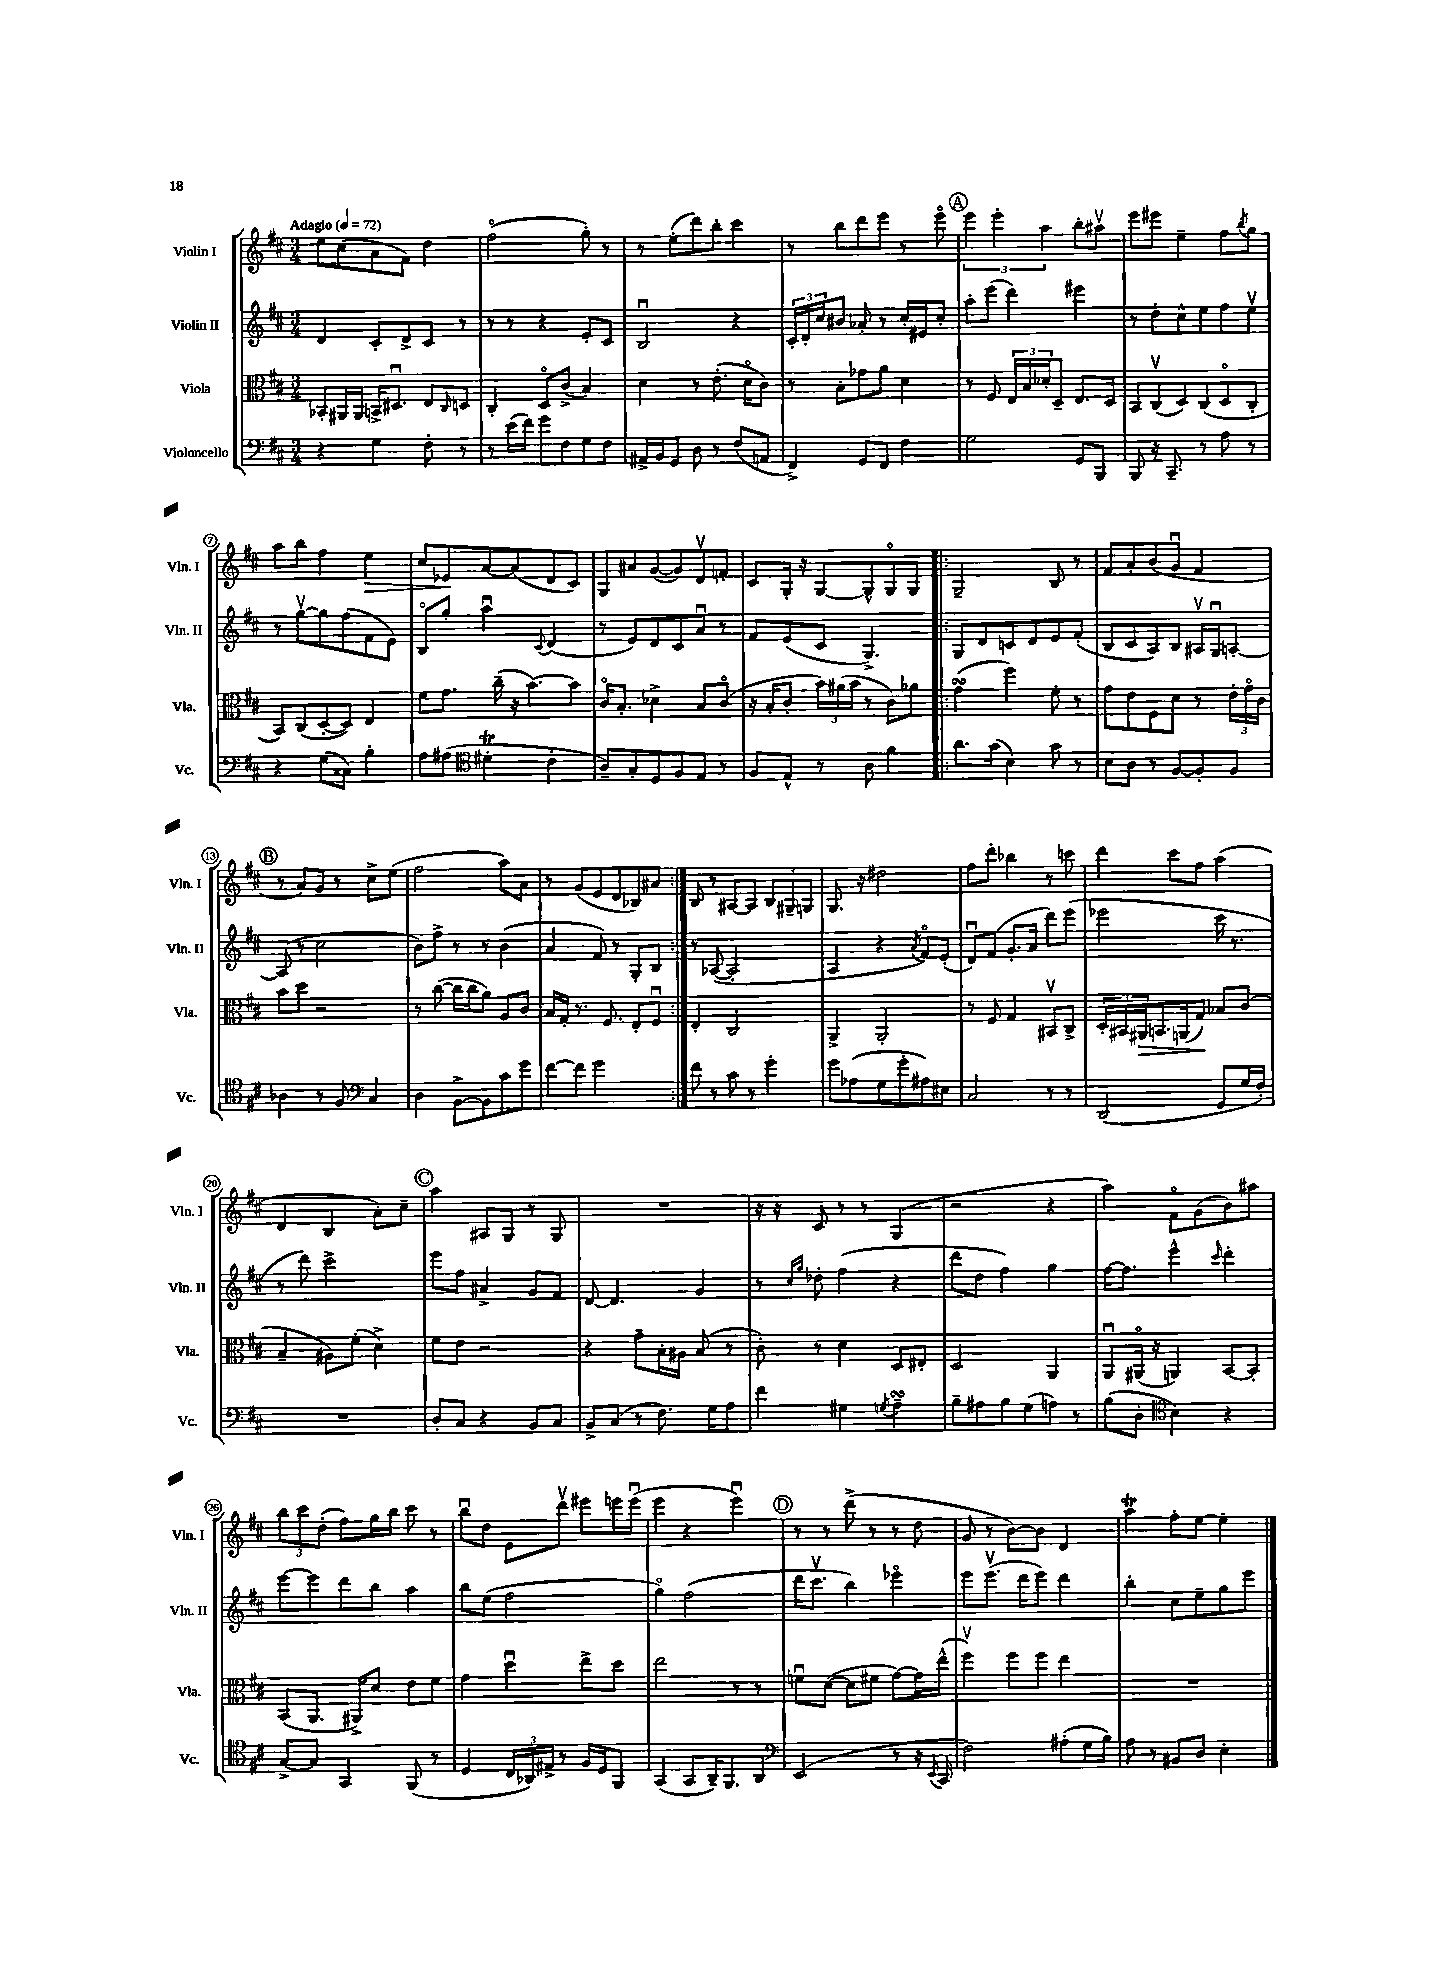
<<
\new StaffGroup <<
\new Staff = "s0" \with { instrumentName = "Violin I" shortInstrumentName = "Vln. I" } {
    \clef treble \key d \major \numericTimeSignature \time 3/4 \tempo "Adagio" 4 = 72
    e''8 cis''8( a'8 fis'8) d''4 |
    fis''2\flageolet( g''8-.) r8 |
    r8 e''8-.( d'''8) b''8-. cis'''4 |
    r8 b''8 d'''8 e'''8 r8 e'''8\flageolet |
    \mark \markup { \circle "A" } \tuplet 3/2 { e'''4 e'''4-. a''4 } b''8-. ais''8\upbow |
    e'''8 eis'''8 e''4-- fis''8 \acciaccatura { b''8 } g''8 |
    a''8 b''8 fis''4 e''4\> |
    cis''8 ees'8\! a'8~ a'8( d'8 cis'8) |
    g8 ais'8 g'8~( g'8) d'8\upbow f'8-. |
    cis'8 g16-. r16 g8~ g8-^ g8\flageolet g8 |
    \repeat volta 2 { g2-- b8 r8 |
    fis'8 a'8-. b'8( g'8\downbow fis'4 |
    \mark \markup { \circle "B" } r8 a'8) g'8 r8 cis''8-> e''8( |
    fis''2 a''8) a'8 |
    r8 g'8( e'8 d'8 bes8) ais'8 | }
    b8 r8 ais8~ ais8 \tuplet 3/2 { b8 gis8-- g8 } |
    g8. r16 dis''2 |
    fis''8 d'''8-. bes''4 r8 c'''8 |
    d'''4 cis'''8 fis''8 a''4( |
    d'4 b4 a'8-.) cis''8-- |
    \mark \markup { \circle "C" } a''4 ais8 g8 r8 g8 |
    R2. |
    r16 r16 cis'8 r8 r8 g4( |
    r2 r4 |
    a''4) fis'8\flageolet g'8( b'8) ais''8 |
    \tuplet 3/2 { b''8 cis'''8 d''8-.( } fis''8) g''16 b''16 cis'''8 r8 |
    b''8\downbow d''8 e'8 d'''8\upbow eis'''8 e'''16 e'''16\downbow( |
    e'''4 r4 e'''4\downbow) |
    \mark \markup { \circle "D" } r8 r8 d'''8->( r8 r8 d''8 |
    g'8 r8 b'8~) b'8 d'4 |
    a''4\trill fis''8-. e''8~ e''4-. \bar "|." |
}
\new Staff = "s1" \with { instrumentName = "Violin II" shortInstrumentName = "Vln. II" } {
    \clef treble \key d \major \numericTimeSignature \time 3/4
    d'4 cis'8-. d'8-> cis'8 r8 |
    r8 r8 r4 e'8-. cis'8 |
    b2\downbow r4 |
    \tuplet 3/2 { cis'16-. d'16-. cis''16 } bis'8 aes'8-. r8 cis''16-. eis'16 cis''8-. |
    \mark \markup { \circle "A" } a''8-. e'''8( d'''4) eis'''4 |
    r8 d''8-. cis''8-^ e''8 fis''8 e''8\upbow |
    r8 g''8~\upbow g''8 fis''8( fis'8 e'8) |
    b8\flageolet g''8-. a''4\downbow \appoggiatura { cis'8 } d'4( |
    r8 e'8) d'8 cis'8 a'8\downbow r8 |
    fis'8 e'8( cis'8 g4.->) |
    \repeat volta 2 { g8 d'8 c'8 d'8 e'8 fis'8-.( |
    b8 cis'8 a8) b8 ais16\upbow g16\downbow a8~-. |
    \mark \markup { \circle "B" } a8( r8 cis''2 |
    b'8) fis''8-> r8 r8 b'4( |
    a'4 fis'8) r8 g8-. b8 | }
    r8 aes8~( aes2-. |
    a4 r4 \acciaccatura { a'8 } fis'8\flageolet) e'8-.( |
    d'8\downbow) fis'8( g'8.-. a'16 d'''8) e'''8( |
    ees'''2 cis'''16 r8. |
    r8 d'''8) cis'''2-> |
    \mark \markup { \circle "C" } e'''8 fis''8 ais'4-> g'8 fis'8 |
    d'8~ d'4. g'4 |
    r8 \grace { cis''16 g''16 } des''8-. fis''4( r4 |
    d'''8 d''8 fis''4) g''4 |
    fis''16~ fis''8. e'''4-^ \grace { cis'''16 } d'''4-. |
    e'''8~ e'''8 d'''8 b''8 a''4 |
    b''8 e''8( fis''2 |
    g''4\flageolet) fis''2( |
    \mark \markup { \circle "D" } d'''16 cis'''8.\upbow b''4) ees'''4\flageolet |
    e'''8 e'''8.\upbow( d'''16 e'''8) d'''4 |
    b''4-. cis''8 e''8-- g''8 e'''8 \bar "|." |
}
\new Staff = "s2" \with { instrumentName = "Viola" shortInstrumentName = "Vla." } {
    \clef alto \key d \major \numericTimeSignature \time 3/4
    bes,8-. ais,16 ais,16 b,16-> dis8.\downbow e8 \grace { cis16 } d8 |
    cis4-. d8\flageolet cis'8->( b4) |
    d'4 r8 e'8.-.( d'16\flageolet cis'8) |
    r8 b8-. ges'8 a'8 d'4 |
    \mark \markup { \circle "A" } r8 fis8 \tuplet 3/2 { e16 b16 des'16-. } d8-- e8. d16 |
    b,8 cis8\upbow( d8) cis8( d8\flageolet cis8-. |
    b,8) cis8( d8~-. d8) e4 |
    fis'8 g'8. cis''16--( r16 b'8.~) b'8 |
    cis'16\flageolet b8.-. des'4-> b8 cis'8\flageolet( |
    r16 b16-. cis'8-. \tuplet 3/2 { b'16) ais'16( b'16 } r8 cis'8) aes'8 |
    \repeat volta 2 { g'4\turn( fis''4) fis'8-. r8 |
    g'8 e'8 fis8 d'8 r8 \tuplet 3/2 { e'16-. g'16\flageolet cis'16 } |
    \mark \markup { \circle "B" } b'8 d''8 r2 |
    r8 cis''8~( cis''16 cis''16 a'8) a8 cis'8 |
    b16 g16-. r8. fis8. e8-. fis8\downbow | }
    e4-. cis2 |
    a,4-> a,2-. |
    r8 fis8 g4 bis,8\upbow cis8-> |
    \tuplet 3/2 { d16-. bis,16 ais,16\> } b,8. a,16( g8\!) bes8 cis'8( |
    b4-- ais8) fis'8-.( d'4->) |
    \mark \markup { \circle "C" } fis'8 e'8 r2 |
    r4 g'8-- b16-. ais16 b8( r8 |
    cis'8-.) r8 d'4 d8 eis8-. |
    d2 a,4 |
    a,8\downbow ais,16\flageolet( r16 a,4) b,8~ b,8-. |
    b,8( a,8. ais,16->) d'8 e'8 fis'8 |
    g'4 d''4\downbow e''8-> d''8 |
    e''2 r8 r8 |
    \mark \markup { \circle "D" } f'8\downbow d'8~( d'8 fis'8 g'8~) g'16 e''16-^( |
    fis''4\upbow) fis''8 fis''8 e''4 |
    R2. \bar "|." |
}
\new Staff = "s3" \with { instrumentName = "Violoncello" shortInstrumentName = "Vc." } {
    \clef bass \key d \major \numericTimeSignature \time 3/4
    r4 g4 fis8-. r8 |
    r8 e'16( fis'16) g'8 fis8 g8 fis8 |
    ais,16-> b,16 g,8 d8 r8 fis8( a,8 |
    fis,4->) g,8 fis,8 fis4 |
    \mark \markup { \circle "A" } g2 g,8 b,,8 |
    b,,8 r16 cis,8.-- r8 a8 r8 |
    r4 g8( cisis8) b4-. |
    a8 ais8( \clef tenor dis'4-.\trill cis'4-. |
    a8--) g8-. d8 fis8 e8 r8 |
    fis8 e8-^ r8 a8 fis'4 |
    \repeat volta 2 { a'8. g'16( b4) g'8 r8 |
    b8 a8 r8 fis8~ fis8-. fis8 |
    \mark \markup { \circle "B" } aes4 r8 fis8 \clef bass cis4 |
    d4 b,8~-> b,8 cis'8 g'8 |
    fis'8~ fis'8 g'2 | }
    fis'8 r8 cis'8 r8 g'4-. |
    g'8 aes8( g8 g'8-. ais8) eis8 |
    cis2 r8 r8 |
    d,2( g,8 g16 fis16-.) |
    R2. |
    \mark \markup { \circle "C" } d8-. cis8 r4 b,8 cis8 |
    b,8-> cis8( r8 fis8.) g16 a8 |
    fis'4 gis4 \acciaccatura { g8 } a4--\turn |
    b8-- ais8 b8 g8( a8) r8 |
    b8( d8-. \clef tenor b4) r4 |
    g8~-> g8 g,4 fis,8( r8 |
    d4 \tuplet 3/2 { cis16 aes,16) eis16-> } r8 fis16 d16 fis,8 |
    g,4( g,8 a,16--) fis,8. a,8 |
    \mark \markup { \circle "D" } \clef bass e,2( r8 r16 \acciaccatura { e,8 } cis,16 |
    fis2) ais8-.( g16 b16) |
    a8 r8 bis,8 d8 e4-. \bar "|." |
}
>>
>>
\layout { \context { \Score \override BarNumber.stencil = #(make-stencil-circler 0.1 0.3 ly:text-interface::print) } }
